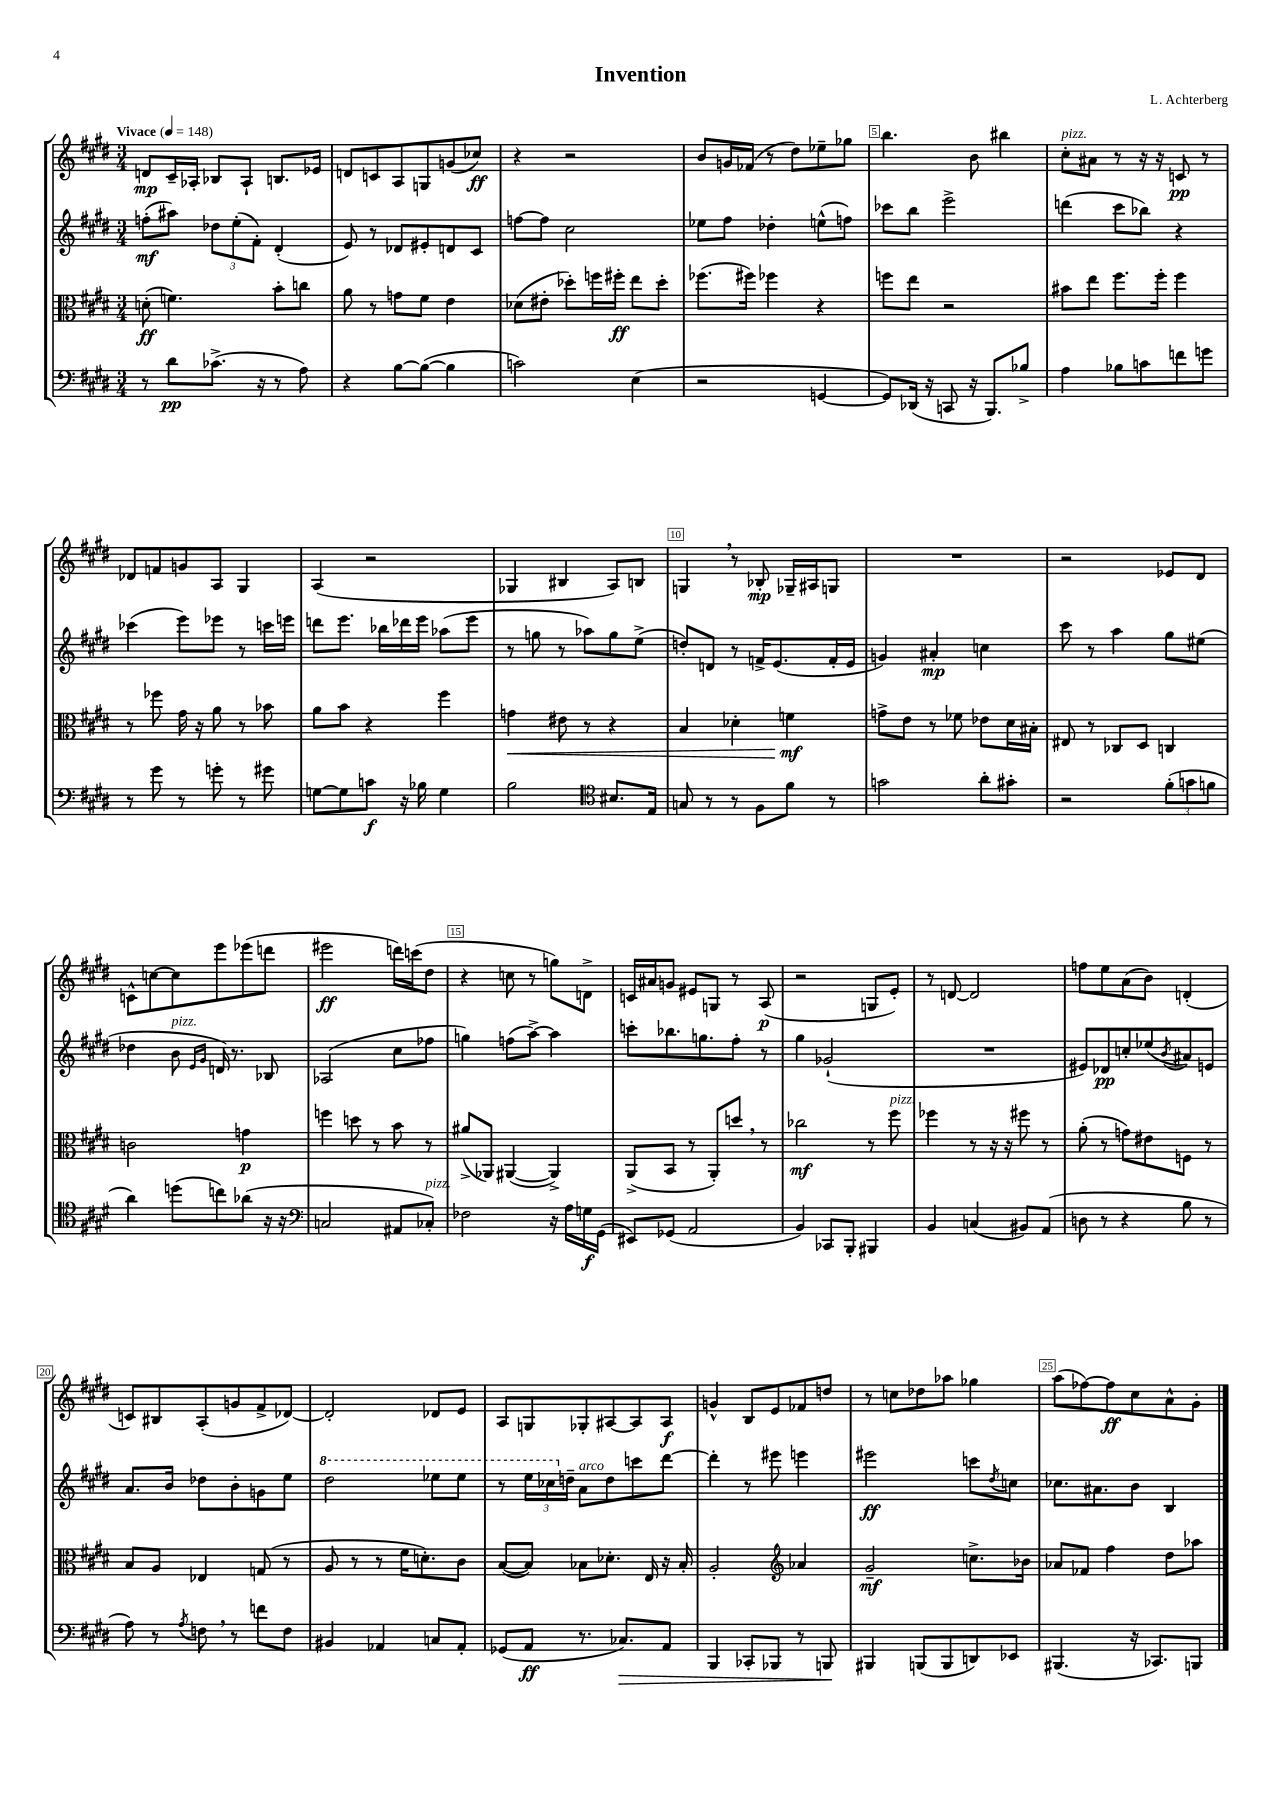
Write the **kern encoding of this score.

**kern	**kern	**kern	**kern
*staff4	*staff3	*staff2	*staff1
*clefF4	*clefC3	*clefG2	*clefG2
*k[f#c#g#d#]	*k[f#c#g#d#]	*k[f#c#g#d#]	*k[f#c#g#d#]
*M3/4	*M3/4	*M3/4	*M3/4
*MM148	*MM148	*MM148	*MM148
8r	(8d'	(8ff'	8d
8d#	4.f)	8aa#)	16c#~
.	.	.	16A-'
(8.c-^	.	12dd-	8B-
.	.	(12ee'	.
.	.	.	8A-`
.	.	12f#')	.
16r	.	.	.
8r	8b'	(4d#'	8.B
8A)	8cc	.	.
.	.	.	16e-
=	=	=	=
4r	8a	8e)	8d
.	8r	8r	8c
[8B	8g	8d-	8A
(8B_	8f#	8e#'	8G
4B]	4e	8d	(8g
.	.	8c#	8cc-)
=	=	=	=
2c)	(8d-	[8ff	4r
.	8e#'	8ff]	.
.	8dd-')	2cc#	2r
.	16ff	.	.
.	16ff#'	.	.
(4E	8ee	.	.
.	8dd-'	.	.
=	=	=	=
2r	(8.ff-	8ee-	8b
.	.	8ff#	16g
.	16ff#)	.	(16f-
.	4ff-	4dd-'	8r
.	.	.	8dd#)
[4GG	4r	(8ee^^	8ee-~
.	.	8ff)	8gg-
=	=	=	=
8GG])	8ff	8ccc-	4.bb
(16DD-	8ee	8bb	.
16r	.	.	.
8CC	2r	2eee^	.
16r	.	.	8b
8.BBB)	.	.	.
.	.	.	4bb#
8B-^	.	.	.
=	=	=	=
4A	8b#	(4ddd	8cc#'
.	8ee	.	8a#
8B-	8.ff#	8ccc#	8r
8c	.	8bb-)	16r
.	16ff#'	.	16r
8f	4ff#	4r	8c
8g	.	.	8r
=	=	=	=
8r	8r	(4ccc-	8d-
8g#	8ff-	.	8f
8r	16g#	8eee)	8g
.	16r	.	.
8g'	8a	8eee-	8A
8r	8r	8r	4G#
8g#	8b-	16ccc	.
.	.	16eee	.
=	=	=	=
[8G	8a	8ddd	(4A
8G]	8b	8.eee	.
8c	4r	.	2r
.	.	16bb-	.
16r	.	16ddd-	.
16B-	.	16eee	.
4G	4ff#	(8aa-	.
.	.	8eee	.
=	=	=	=
2B	4g	8r	4G-
.	.	8gg	.
.	8e#	8r	4B#
.	8r	8aa-)	.
*clefC4	*	*	*
8.B#	4r	8gg	8A)
.	.	(8ee^	8B
16E	.	.	.
=	=	=	=
8G	4B	8dd')	4G
8r	.	8d	.
8r	4d-'	8r	8r
8F#	.	16f^	8B-'
.	.	(8.e	.
8f#	4f	.	16G-~
.	.	.	16A#
8r	.	16f'	8G
.	.	16e	.
=	=	=	=
2g	8g^	4g)	2.r
.	8e	.	.
.	8r	4a#'	.
.	8f-	.	.
8a'	8e-	4cc	.
8g#'	16d#	.	.
.	16B#'	.	.
=	=	=	=
2r	8E#	8ccc#	2r
.	8r	8r	.
.	8C-	4aa	.
.	8D#	.	.
(12f#'	4C	8gg#	8e-
12g	.	.	.
.	.	(8ee#	8d#
12f	.	.	.
=	=	=	=
4a)	2c	4dd-	8c^^
.	.	.	[8cc
(8dd	.	8b	8cc]
.	.	16qqe	.
.	.	16qqg#	.
8cc)	.	16d)	8eee
.	.	8.r	.
(8a-	4g	.	(8eee-
16r	.	8B-	8ddd
16r	.	.	.
=	=	=	=
*clefF4	*	*	*
2C	4ff	(2A-	2eee#
.	8dd	.	.
.	8r	.	.
8AA#	8b	8cc#	16ddd)
.	.	.	(16ccc
8C-')	8r	8ff-	8dd#
=	=	=	=
2F-	(8a#^	4gg)	4r
.	8AA-)	.	.
.	([4AA#	(8ff	8cc
.	.	[8aa^)	8r
16r	4AA#^])	4aa]	8gg)
16A	.	.	.
16G	.	.	8d^
(16GG#	.	.	.
=	=	=	=
8EE#)	(8AA^	8ccc'	16c
.	.	.	16a#
(8GG-	8BB	8.bb-	8g
2AA	8r	.	8e#
.	.	8.gg	.
.	8AA')	.	8G
.	8dd	8ff#'	8r
.	8r	8r	(8A
=	=	=	=
4BB)	2cc-	4gg#	2r
8CC-	.	(2g-`	.
8BBB'	.	.	.
4BBB#	8r	.	8G
.	8ff#	.	8e')
=	=	=	=
4BB	4ff-	2.r	8r
.	.	.	[8d
(4C	8r	.	2d]
.	16r	.	.
.	16r	.	.
8BB#)	8ff#	.	.
(8AA	8r	.	.
=	=	=	=
8D	(8a'	8e#)	8ff
8r	8r	8d-	8ee
4r	8g)	8cc'	(8a
.	8e#	(8ee-	8b)
.	.	8qb	.
8B	8F	8a#)	(4d'
8r	8r	8e	.
=	=	=	=
8A)	8B	8.a	8c)
8r	8A	.	8B#
.	.	16b	.
8qA	.	.	.
8F	4E-	8dd-	(8A'
8r	.	8b'	8g
8f	(8G	8g	8f#^
8F	8r	8ee	[8d-)
=	=	=	=
4BB#	8A	2ddd#	2d-']
.	8r	.	.
4AA-	8r	.	.
.	16f#	.	.
.	8.d')	.	.
8C	.	8eee-	8d-
8AA-'	8c#	8eee-	8e
=	=	=	=
(8GG-	([8B	8r	8A
8AA	8B])	24eee	8G
.	.	24ccc-	.
.	.	24dd~	.
8.r	8B-	8a	8G-'
.	8.d-'	8dd	[8A#
8.C-)	.	.	.
.	.	8ccc	8A#]
.	16E	.	.
8AA	16r	[8ddd#	8A#
.	16B-'	.	.
=	=	=	=
4BBB	2A'	4ddd#']	4g^^
8CC-'	.	8r	8B
8BBB-	.	8eee#	8e
*	*clefG2	*	*
8r	4a-	4eee	8f-
8BBB	.	.	8dd
=	=	=	=
4BBB#	2g#~	2eee#	8r
.	.	.	8cc
(8BBB	.	.	8dd-
8BBB	.	.	8aa-
8DD)	8.cc^	8ccc	4gg-
.	.	8qdd#	.
8EE-	.	8cc	.
.	16b-	.	.
=	=	=	=
(4.BBB#	8a-	8.cc-	(8aa
.	8f-	.	[8ff-)
.	.	8.a#	.
.	4ff#	.	8ff-]
16r	.	8b	8cc#
8.CC-)	.	.	.
.	8dd#	4B	8a^^
8BBB	8aa-	.	8g#'
==	==	==	==
*-	*-	*-	*-
